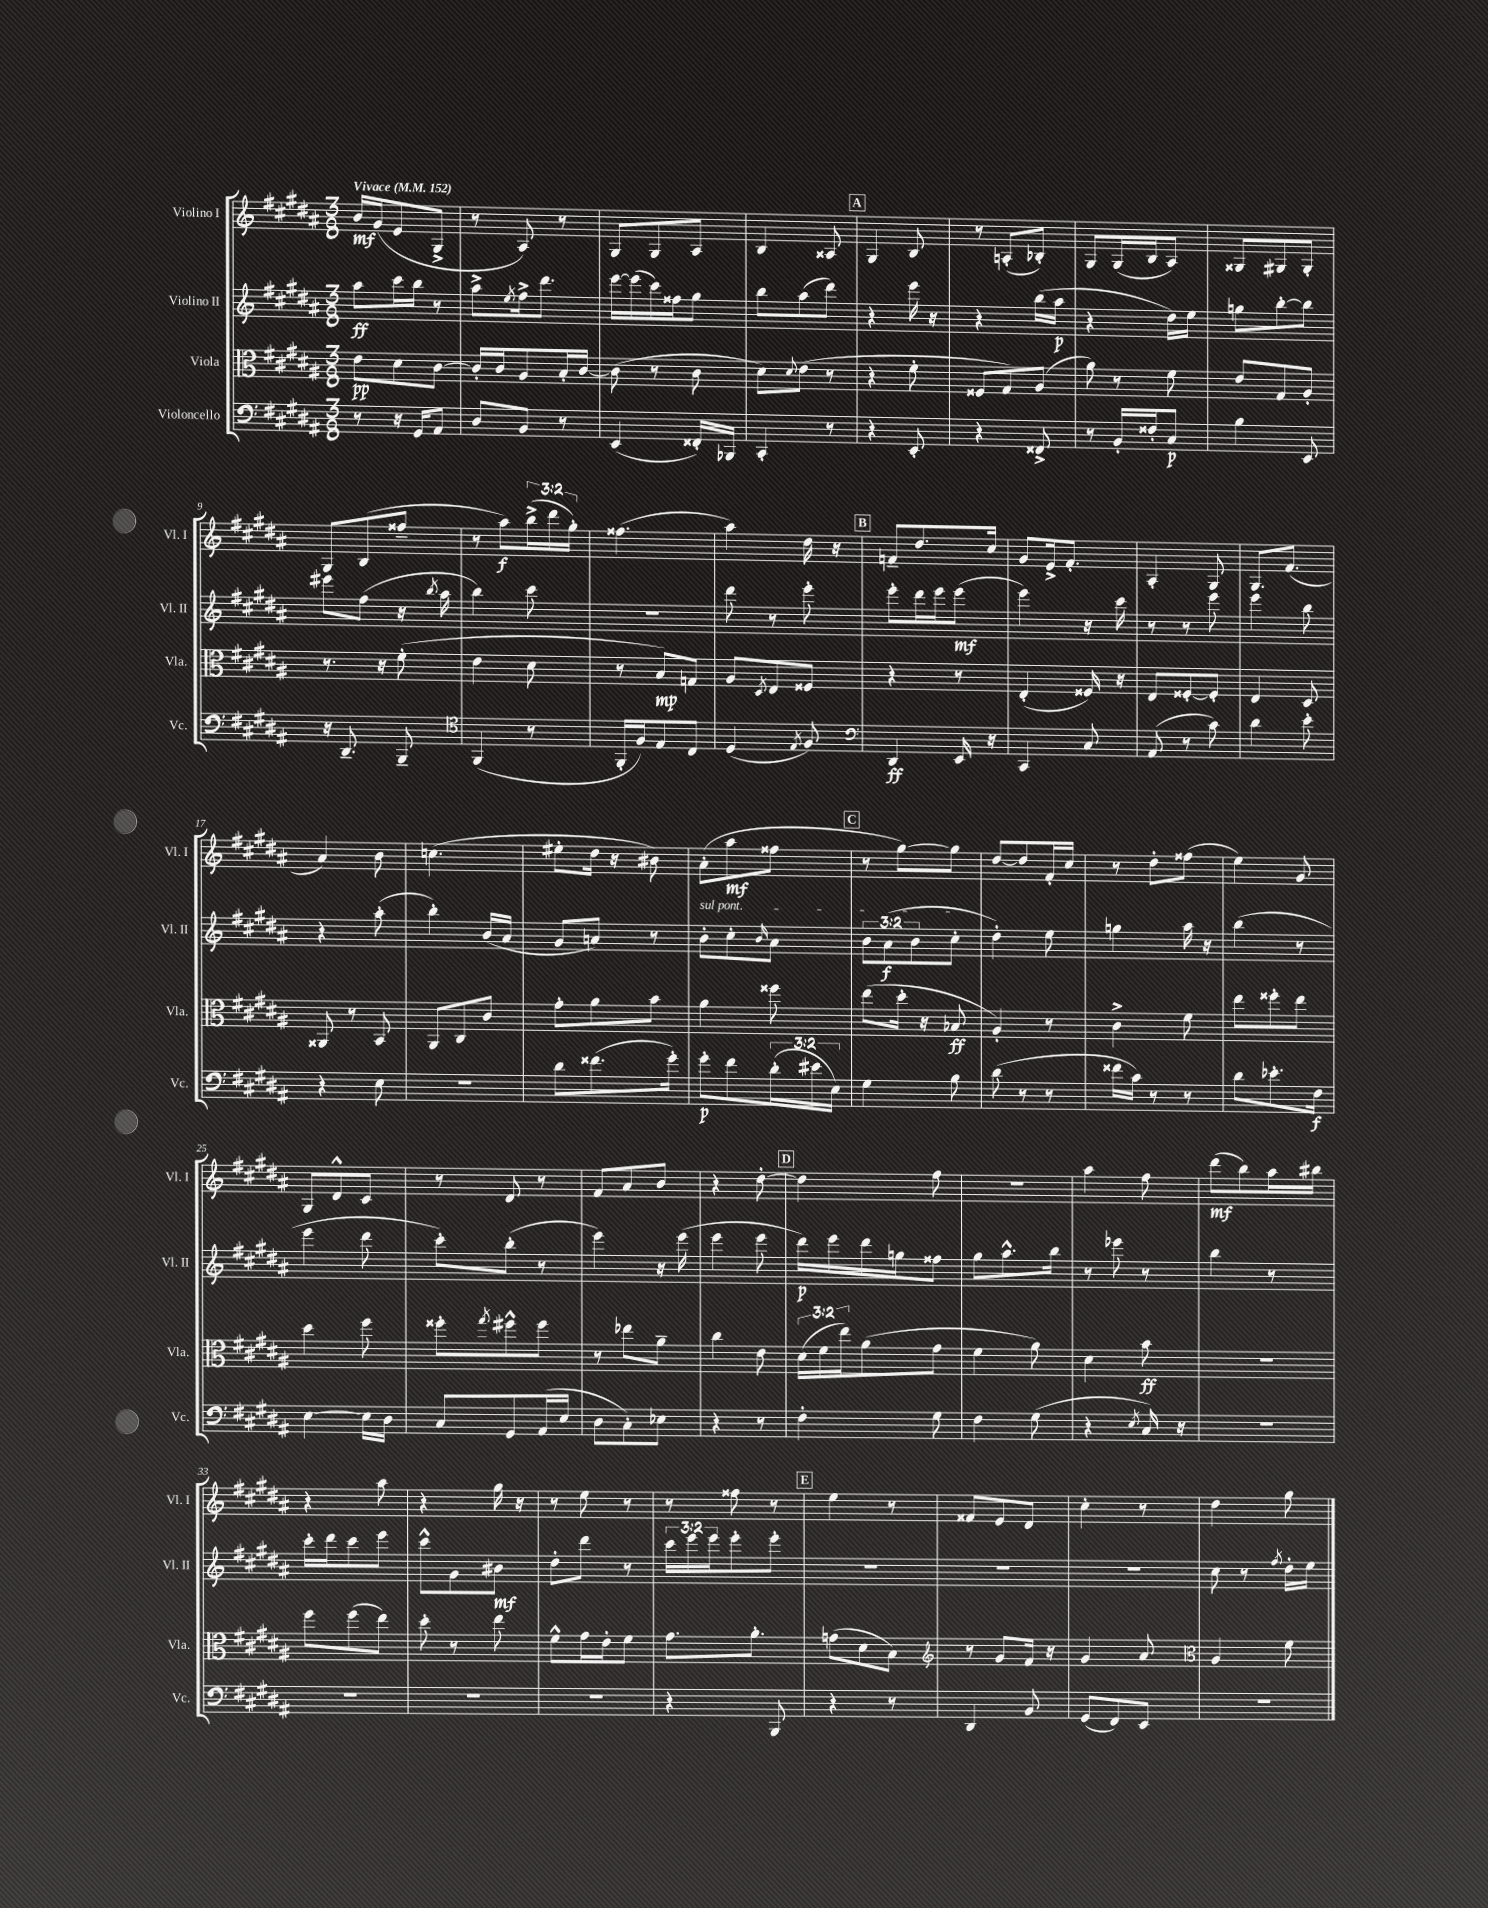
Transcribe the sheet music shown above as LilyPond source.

<<
\new StaffGroup <<
\new Staff = "s0" \with { instrumentName = "Violino I" shortInstrumentName = "Vl. I" } {
    \clef treble \key b \major \numericTimeSignature \time 3/8 \override Staff.TupletNumber.text = #tuplet-number::calc-fraction-text \tempo "Vivace" 4 = 152
    b'16\mf gis'16( e'8 gis8-> |
    r8 ais8) r8 |
    gis8 gis8 ais8 |
    b4 aisis8 |
    \mark \markup { \box "A" } gis4 b8 |
    r8 a8-.( bes8-.) |
    gis8 gis16( b16 ais8) |
    gisis8 gis8 gis8-. |
    gis8 b8( fisis''8-- |
    r8 ais''8\f) \tuplet 3/2 { b''16->( dis'''16 gis''16-.) } |
    fisis''4.( |
    ais''4) dis''16 r16 |
    \mark \markup { \box "B" } f'8-- dis''8. cis''16 |
    gis'8 e'16-> fis'8.-. |
    ais4-. gis8 |
    gis8. fis'8.( |
    ais'4) b'8 |
    c''4.( |
    eis''8-. dis''16 r16 bis'8) |
    ais'8-.( ais''8\mf fisis''8 |
    \mark \markup { \box "C" } r8 gis''8~) gis''8 |
    dis''8~ dis''8 fis'16-. cis''16 |
    r8 dis''8-. fisis''8( |
    e''4) gis'8 |
    gis8 dis'8-^ cis'8 |
    r8 dis'8 r8 |
    fis'8 ais'8 b'8 |
    r4 dis''8~-. |
    \mark \markup { \box "D" } dis''4 fis''8 |
    R4. |
    ais''4 fis''8 |
    dis'''8\mf( b''8) ais''16 bis''16 |
    r4 ais''8 |
    r4 gis''16 r16 |
    r8 e''8 r8 |
    r8 fisis''8 r8 |
    \mark \markup { \box "E" } e''4 r8 |
    fisis'8 e'8 dis'8 |
    cis''4-. r8 |
    dis''4 gis''8 \bar "|." |
}
\new Staff = "s1" \with { instrumentName = "Violino II" shortInstrumentName = "Vl. II" } {
    \clef treble \key b \major \numericTimeSignature \time 3/8 \override Staff.TupletNumber.text = #tuplet-number::calc-fraction-text
    ais''8\ff cis'''16 b''16 r8 |
    ais''8-> \acciaccatura { e''8 } fis''16-> dis'''8. |
    e'''16~ e'''16( cis'''16) fisis''16 gis''8 |
    b''8 ais''8( dis'''8) |
    \mark \markup { \box "A" } r4 e'''16 r16 |
    r4 b''16( ais''16\p |
    r4 dis''16) e''16 |
    g''8 b''8~-. b''8 |
    eis'''8 fis''8( r16 \acciaccatura { b''8 } ais''16 |
    b''4) cis'''8 |
    R4. |
    dis'''8 r8 e'''8-. |
    \mark \markup { \box "B" } e'''8-. dis'''16 e'''16 e'''8\mf( |
    e'''4) r16 cis'''16 |
    r8 r8 e'''8 |
    e'''4 b''8 |
    r4 ais''8-.( |
    b''4-.) b'16( ais'16 |
    gis'8 a'8) r8 |
    \once \override TextSpanner.bound-details.left.text = \markup { \italic "sul pont." } b'8-.\startTextSpan cis''8-. \grace { b'16 } ais'8 |
    \mark \markup { \box "C" } \tuplet 3/2 { b'8 ais'8\f( b'8 } cis''8-.\stopTextSpan |
    dis''4-.) e''8 |
    g''4 ais''16 r16 |
    b''4( r8 |
    e'''4 dis'''8 |
    cis'''8-.) b''8-.( r8 |
    e'''4) r16 e'''16( |
    e'''4 e'''8 |
    \mark \markup { \box "D" } dis'''16\p) e'''16 dis'''16 g''16 fisis''8 |
    gis''8 ais''8.-^ b''16 |
    r8 ees'''8 r8 |
    b''4 r8 |
    cis'''16-. dis'''16 cis'''8 e'''8 |
    cis'''8-^ gis'8 bis'8\mf |
    dis''8-. dis'''8 r8 |
    \tuplet 3/2 { cis'''16 e'''16 e'''16 } e'''8-. e'''8-. |
    \mark \markup { \box "E" } R4. |
    R4. |
    R4. |
    cis''8 r8 \acciaccatura { fis''8 } dis''16-. e''16 \bar "|." |
}
\new Staff = "s2" \with { instrumentName = "Viola" shortInstrumentName = "Vla." } {
    \clef alto \key b \major \numericTimeSignature \time 3/8 \override Staff.TupletNumber.text = #tuplet-number::calc-fraction-text
    e'8\pp dis'8 cis'8~ |
    cis'16-. cis'16 ais8 b16-. cis'16~ |
    cis'8( r8 cis'8 |
    dis'8) \appoggiatura { dis'8 } e'8( r8 |
    \mark \markup { \box "A" } r4 fis'8-. |
    fisis8 gis8) ais8( |
    ais'8) r8 fis'8 |
    e'8 gis8 ais8-. |
    r8. r16 fis'8-.( |
    e'4 dis'8 |
    r8 b8\mp) g8 |
    ais8 \acciaccatura { dis8 } e8 fisis8 |
    \mark \markup { \box "B" } r4 r8 |
    e4-.( fisis16) r16 |
    e8 fisis8~-. fisis8-. |
    e4 dis8 |
    aisis,8 r8 b,8 |
    ais,8 cis8 cis'8 |
    gis'8-. ais'8 b'8 |
    ais'4 fisis''8 |
    \mark \markup { \box "C" } e''8( dis''16-. r16 bes8\ff |
    ais4-.) r8 |
    cis'4-> fis'8 |
    e''8 fisis''8-. e''8 |
    dis''4 fis''8 |
    fisis''8-. \acciaccatura { gis''8 } fis''8-^ fis''8 |
    r8 ees''8 ais'8-- |
    cis''4 e'8 |
    \mark \markup { \box "D" } \tuplet 3/2 { dis'16( fis'16 e''16) } ais'8( gis'8 |
    fis'4 ais'8) |
    dis'4 b'8\ff |
    R4. |
    fis''8 fis''8( e''8) |
    dis''8-. r8 e''8 |
    fis'8-^ gis'16 e'16-. fis'8 |
    gis'8. ais'8.-. |
    \mark \markup { \box "E" } g'8( dis'8 b8) |
    \clef treble r8 gis'8 fis'16 r16 |
    gis'4 ais'8 |
    \clef alto ais4 fis'8 \bar "|." |
}
\new Staff = "s3" \with { instrumentName = "Violoncello" shortInstrumentName = "Vc." } {
    \clef bass \key b \major \numericTimeSignature \time 3/8 \override Staff.TupletNumber.text = #tuplet-number::calc-fraction-text
    r8 r16 gis,16 ais,8 |
    dis8 b,8 r8 |
    e,4( fisis,16-.) bes,,16 |
    cis,4-. r8 |
    \mark \markup { \box "A" } r4 e,8-. |
    r4 fisis,8-> |
    r8 b,16-. fisis16-. cis8\p |
    b4 e,8 |
    r16 dis,8.-- b,,8-- |
    \clef tenor fis,4( r8 |
    fis,16-. fis16) e8 cis8 |
    dis4( \acciaccatura { e8 } fis8) |
    \mark \markup { \box "B" } \clef bass dis,4\ff e,16 r16 |
    cis,4 cis8 |
    ais,8( r8 cis'8) |
    dis'4 e'8-. |
    r4 e8 |
    R4. |
    dis'8 fisis'8.( gis'16-.) |
    gis'8-.\p fis'8 \tuplet 3/2 { dis'16-.( eis'16 e16) } |
    \mark \markup { \box "C" } gis4 b8 |
    dis'8( r8 r8 |
    fisis'16 cis'16) r8 r8 |
    dis'8 ees'8.-. fis16\f |
    e4~ e16 dis16 |
    cis8 gis,8 ais,16( e16 |
    dis8 cis8-.) ees8 |
    r4 r8 |
    \mark \markup { \box "D" } fis4-. gis8 |
    fis4 gis8( |
    r4 \acciaccatura { e8 } cis16) r16 |
    R4. |
    R4. |
    R4. |
    R4. |
    r4 b,,8 |
    \mark \markup { \box "E" } r4 r8 |
    dis,4 b,8 |
    gis,8( fis,8) e,8 |
    R4. \bar "|." |
}
>>
>>
